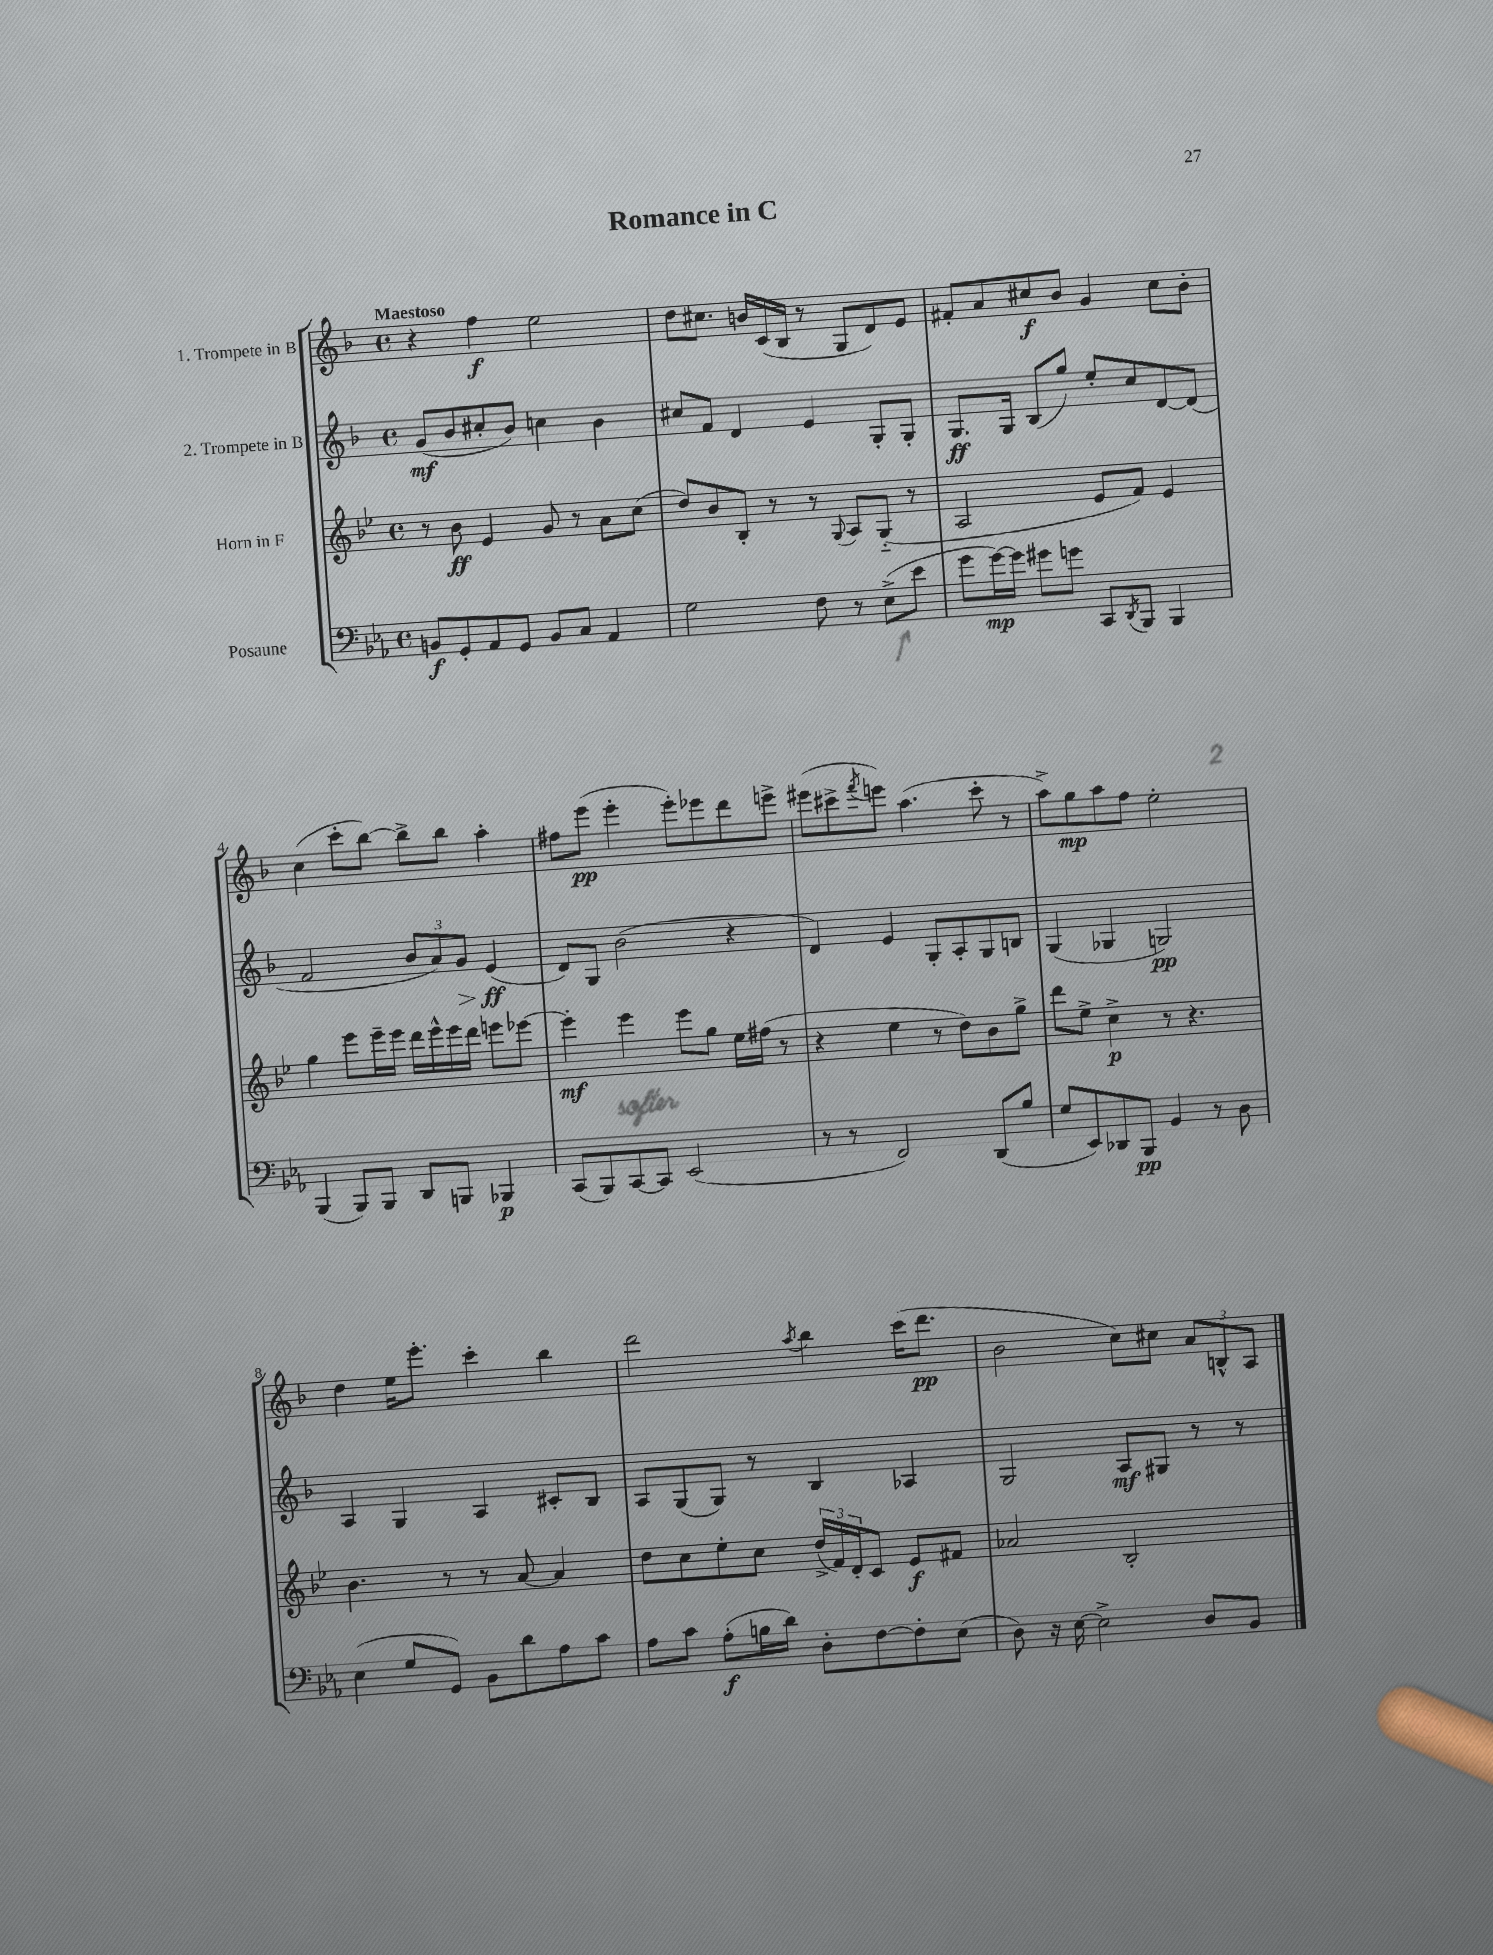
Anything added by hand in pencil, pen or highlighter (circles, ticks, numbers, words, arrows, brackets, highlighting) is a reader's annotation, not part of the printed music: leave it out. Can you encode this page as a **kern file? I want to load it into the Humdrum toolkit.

**kern	**kern	**kern	**kern
*staff4	*staff3	*staff2	*staff1
*clefF4	*clefG2	*clefG2	*clefG2
*k[b-e-a-]	*k[b-e-]	*k[b-]	*k[b-]
*M4/4	*M4/4	*M4/4	*M4/4
*met(c)	*met(c)	*met(c)	*met(c)
8BB	8r	(8g	4r
8GG'	8b-	8b-	.
8AA-	4e-	8cc#'	4ff
8GG	.	8b-)	.
8BB	8g	4cc	2ee
8C	8r	.	.
4AA-	8a	4b-	.
.	(8cc	.	.
=	=	=	=
2G	8dd)	8cc#	8dd
.	8b-	8f	8.cc#
.	8B-'	4d	.
.	.	.	16b
.	8r	.	(16c
.	.	.	16B-
8F	8r	4e	8r
.	8qqG	.	.
8r	8A	.	8G
(8E-^	(8G'~	8G'	8d)
8e-	8r	8G'	8e
=	=	=	=
8g	2A	8.G	8f#'
[16g)	.	.	8a
16g]	.	16G	.
8g#	.	(8B-	8cc#
8g	.	8gg)	8b-
8CC	8e-	8ee'	4g
8qDD	.	.	.
8BBB-	8f)	8cc	.
4BBB-	4e-	[8d	8cc#
.	.	(8d]	8b-'
=	=	=	=
(4BBB-	4gg	2f	(4cc
8BBB-)	8eee-	.	8ccc'
8BBB-	16eee-~	.	[8bb-)
.	16eee-	.	.
8DD	16ddd	12b-	8bb-^]
.	16eee-^^	.	.
.	.	12a)	.
8BBB	16eee-	.	8bb-
.	.	12g	.
.	16ddd	.	.
4BBB-	8eee	(4e	4aa'
.	[8eee-	.	.
=	=	=	=
(8CC	4eee-']	8d)	8ff#
8BBB-)	.	8G	(8eee
[8CC	4eee-	(2b-	4eee'
8CC]	.	.	.
(2EE-	8eee-	.	8eee')
.	8gg	.	8eee-
.	16ee-	4r	8ddd
.	(16ff#	.	.
.	8r	.	8eee^
=	=	=	=
8r	4r	4d)	(8eee#
8r	.	.	8ccc#^
.	.	.	8qfff
2FF)	4ee-	4e	8eee)
.	.	.	(4.aa
.	8r	8G'	.
.	8dd)	8A'	.
(8DD	8b-	8G	8ccc#'
8B-	8gg^	8B	8r
=	=	=	=
8G	8ddd	(4G	8aa^)
8EE-)	8ee-^	.	8gg
8DD-	4cc^	4G-	8aa
8BBB-	.	.	8ff
4BB-	8r	2G)	2ee'
.	4.r	.	.
8r	.	.	.
8D	.	.	.
=	=	=	=
(4E-	4.b-	4A	4dd
8G	.	4G	16ee
.	.	.	8.eee'
8GG)	8r	.	.
8BB-	8r	4A	4ccc'
8d	[8a	.	.
8A-	4a]	8c#'	4bb-
8c	.	8B-	.
=	=	=	=
8A-	8dd	8A	2ddd
8c	8cc	(8G	.
(8A-'	8ee-'	8G)	.
16B	8cc	8r	.
16d)	.	.	.
.	.	.	8qaa
8D'	(24dd^	4B-	4bb-
.	24f)	.	.
.	24d'	.	.
[8F	8c	.	.
8F']	8e-	4A-	(16ccc
.	.	.	8.ddd
(8E-	8f#	.	.
=	=	=	=
8D)	2a-	2G	2b-
16r	.	.	.
[16E-	.	.	.
2E-^]	.	.	.
.	2B-'	8A	8cc)
.	.	8G#	8cc#
8D	.	8r	12a
.	.	.	12B^^
8BB-	.	8r	.
.	.	.	12A
==	==	==	==
*-	*-	*-	*-
